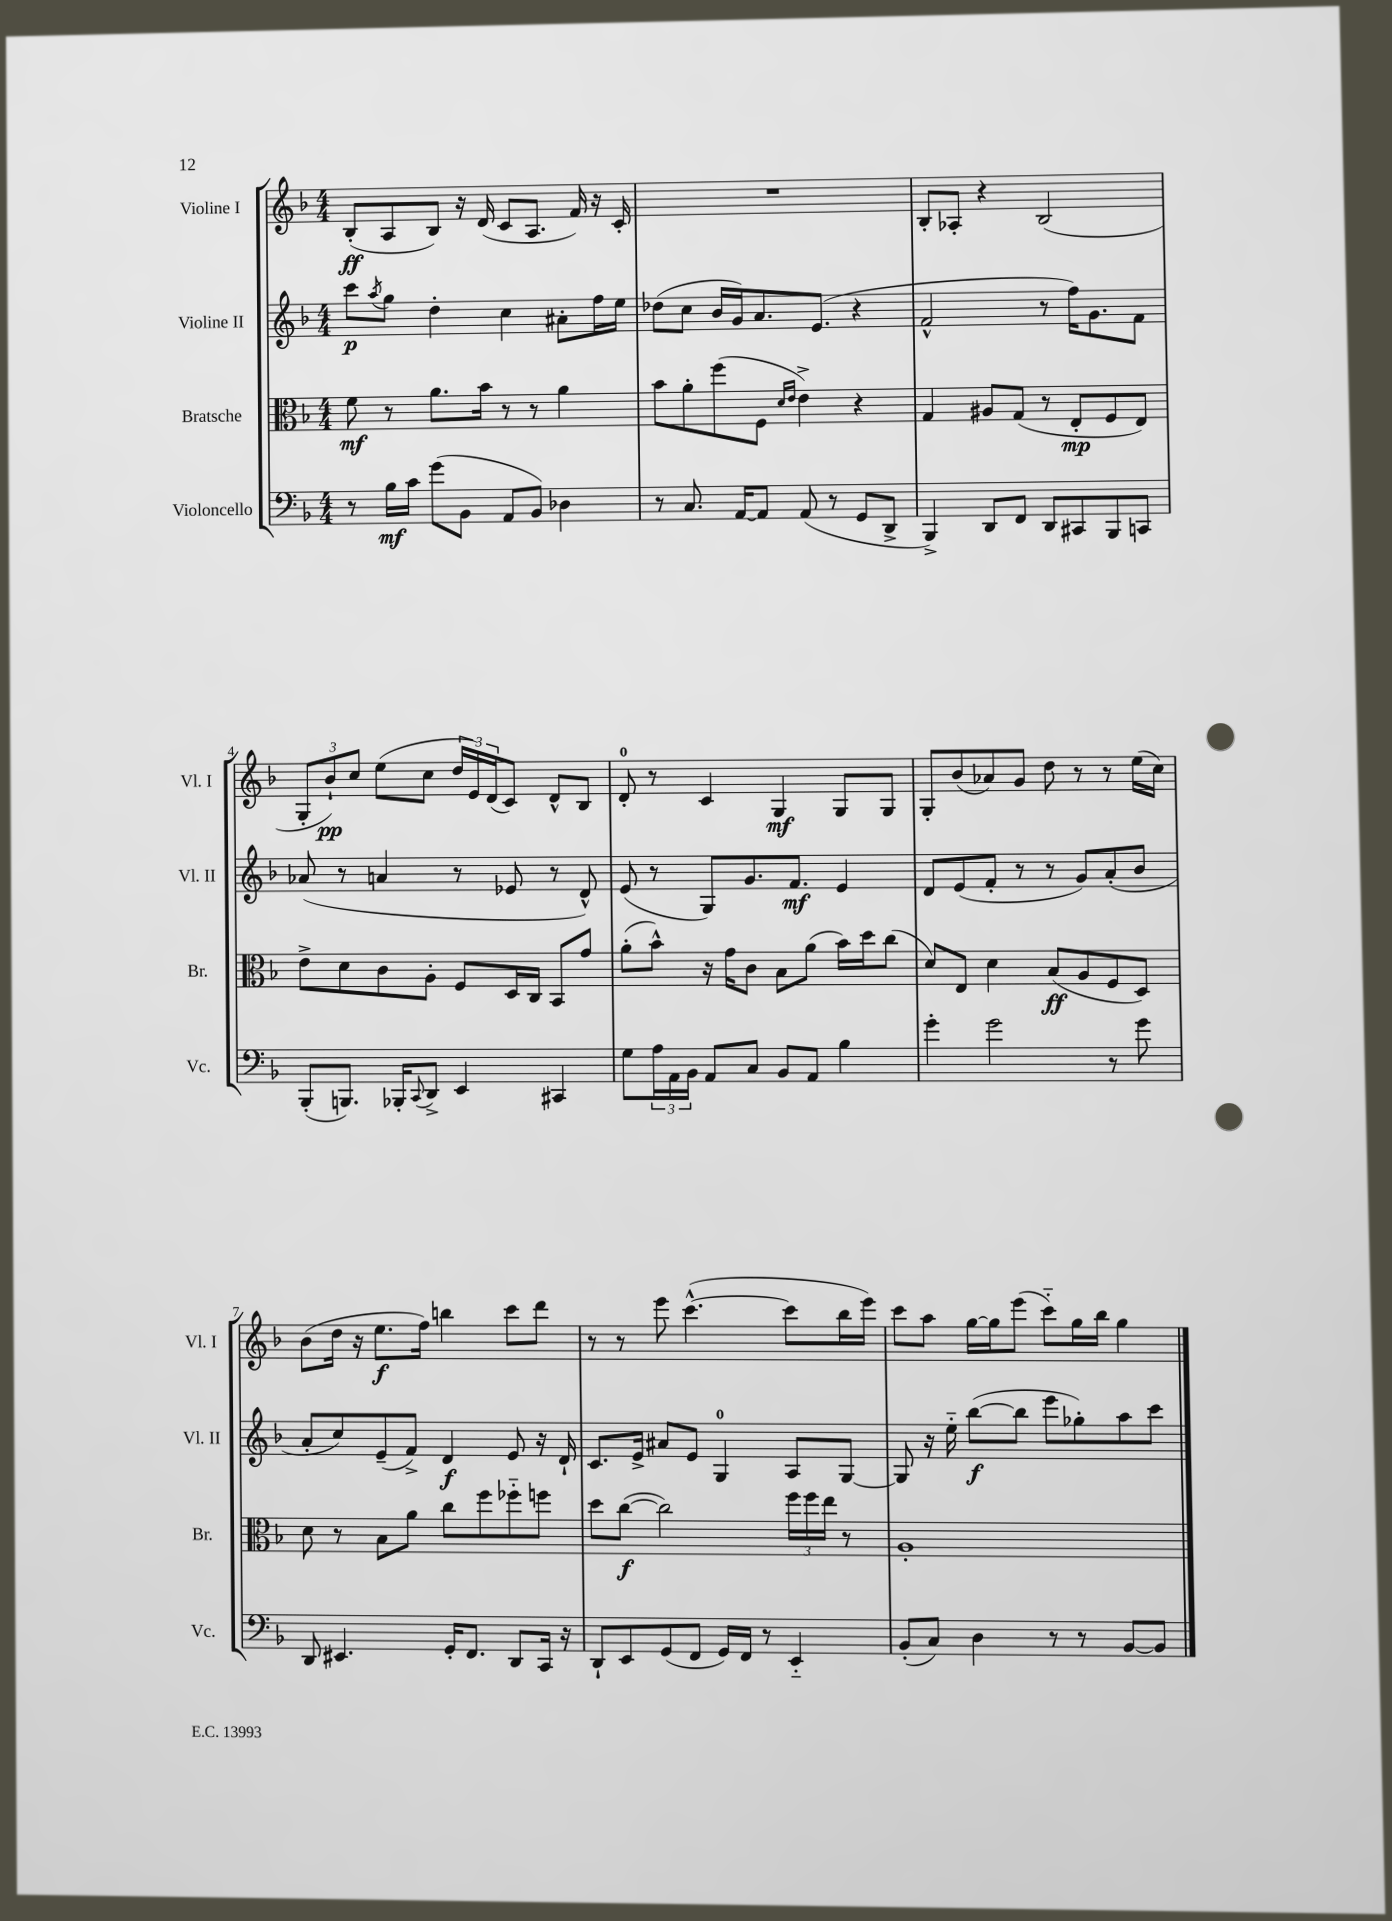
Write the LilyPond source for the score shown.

<<
\new StaffGroup <<
\new Staff = "s0" \with { instrumentName = "Violine I" shortInstrumentName = "Vl. I" } {
    \clef treble \key f \major \numericTimeSignature \time 4/4
    bes8-.\ff( a8 bes8) r16 d'16( c'8 a8. f'16) r16 c'16-. |
    R1 |
    bes8-. aes8-. r4 bes2( |
    \tuplet 3/2 { g8-. bes'8-!\pp) c''8 } e''8( c''8 \tuplet 3/2 { d''16 e'16) d'16( } c'8) d'8-^ bes8 |
    d'8-0-. r8 c'4 g4\mf g8 g8 |
    g8-. bes'8( aes'8) g'8 d''8 r8 r8 e''16( c''16) |
    bes'8( d''16 r16 e''8.\f f''16) b''4 c'''8 d'''8 |
    r8 r8 e'''8 c'''4.~-^( c'''8 bes''16 e'''16) |
    c'''8 a''8 g''16~ g''16 e'''8( c'''8-_) g''16 bes''16 g''4 \bar "|." |
}
\new Staff = "s1" \with { instrumentName = "Violine II" shortInstrumentName = "Vl. II" } {
    \clef treble \key f \major \numericTimeSignature \time 4/4
    c'''8\p \acciaccatura { a''8 } g''8 d''4-. c''4 ais'8-. f''16 e''16 |
    des''8( c''8 bes'16 g'16) a'8. e'8.( r4 |
    f'2-^ r8 f''16) g'8. f'8 |
    aes'8( r8 a'4 r8 ees'8 r8 d'8-^) |
    e'8( r8 g8) g'8. f'8.\mf e'4 |
    d'8 e'8( f'8-. r8 r8 g'8) a'8-.( bes'8 |
    a'8-. c''8) e'8--( f'8->) d'4\f e'8 r16 d'16-! |
    c'8. e'16-> ais'8 e'8 g4-0 a8 g8~ |
    g8 r16 e''16-_ bes''8~\f( bes''8 e'''8 ges''8-.) a''8 c'''8 \bar "|." |
}
\new Staff = "s2" \with { instrumentName = "Bratsche" shortInstrumentName = "Br." } {
    \clef alto \key f \major \numericTimeSignature \time 4/4
    f'8\mf r8 a'8. bes'16 r8 r8 a'4 |
    bes'8 a'8-. f''8( f8 \grace { d'16 e'16 } e'4->) r4 |
    g4 ais8 g8( r8 e8-.\mp f8 e8) |
    e'8-> d'8 c'8 a8-. f8 d16 c16 bes,8 g'8 |
    a'8-.( bes'8-^) r16 g'16 c'8 bes8 a'8( bes'16) d''16 c''8( |
    d'8) e8 d'4 bes8\ff( a8 f8 d8) |
    d'8 r8 bes8 a'8 c''8 f''8 fes''8-_ f''8 |
    d''8 c''8~\f( c''2) \tuplet 3/2 { f''16 f''16 e''16 } r8 |
    a1-. \bar "|." |
}
\new Staff = "s3" \with { instrumentName = "Violoncello" shortInstrumentName = "Vc." } {
    \clef bass \key f \major \numericTimeSignature \time 4/4
    r8 bes16\mf c'16 g'8( bes,8 a,8 bes,8) des4 |
    r8 c8. a,16~ a,8 a,8( r8 g,8 d,8-> |
    bes,,4->) d,8 f,8 d,8 cis,8 bes,,8 c,8 |
    bes,,8-.( b,,8.) bes,,16-. \appoggiatura { c,8 } d,8-> e,4 cis,4 |
    g8 \tuplet 3/2 { a16 a,16 bes,16 } a,8 c8 bes,8 a,8 bes4 |
    g'4-. g'2 r8 g'8 |
    d,8 eis,4. g,16-. f,8. d,8 c,16 r16 |
    d,8-! e,8 g,8( f,8 g,16) f,16 r8 e,4-_ |
    bes,8-.( c8) d4 r8 r8 bes,8~ bes,8 \bar "|." |
}
>>
>>
